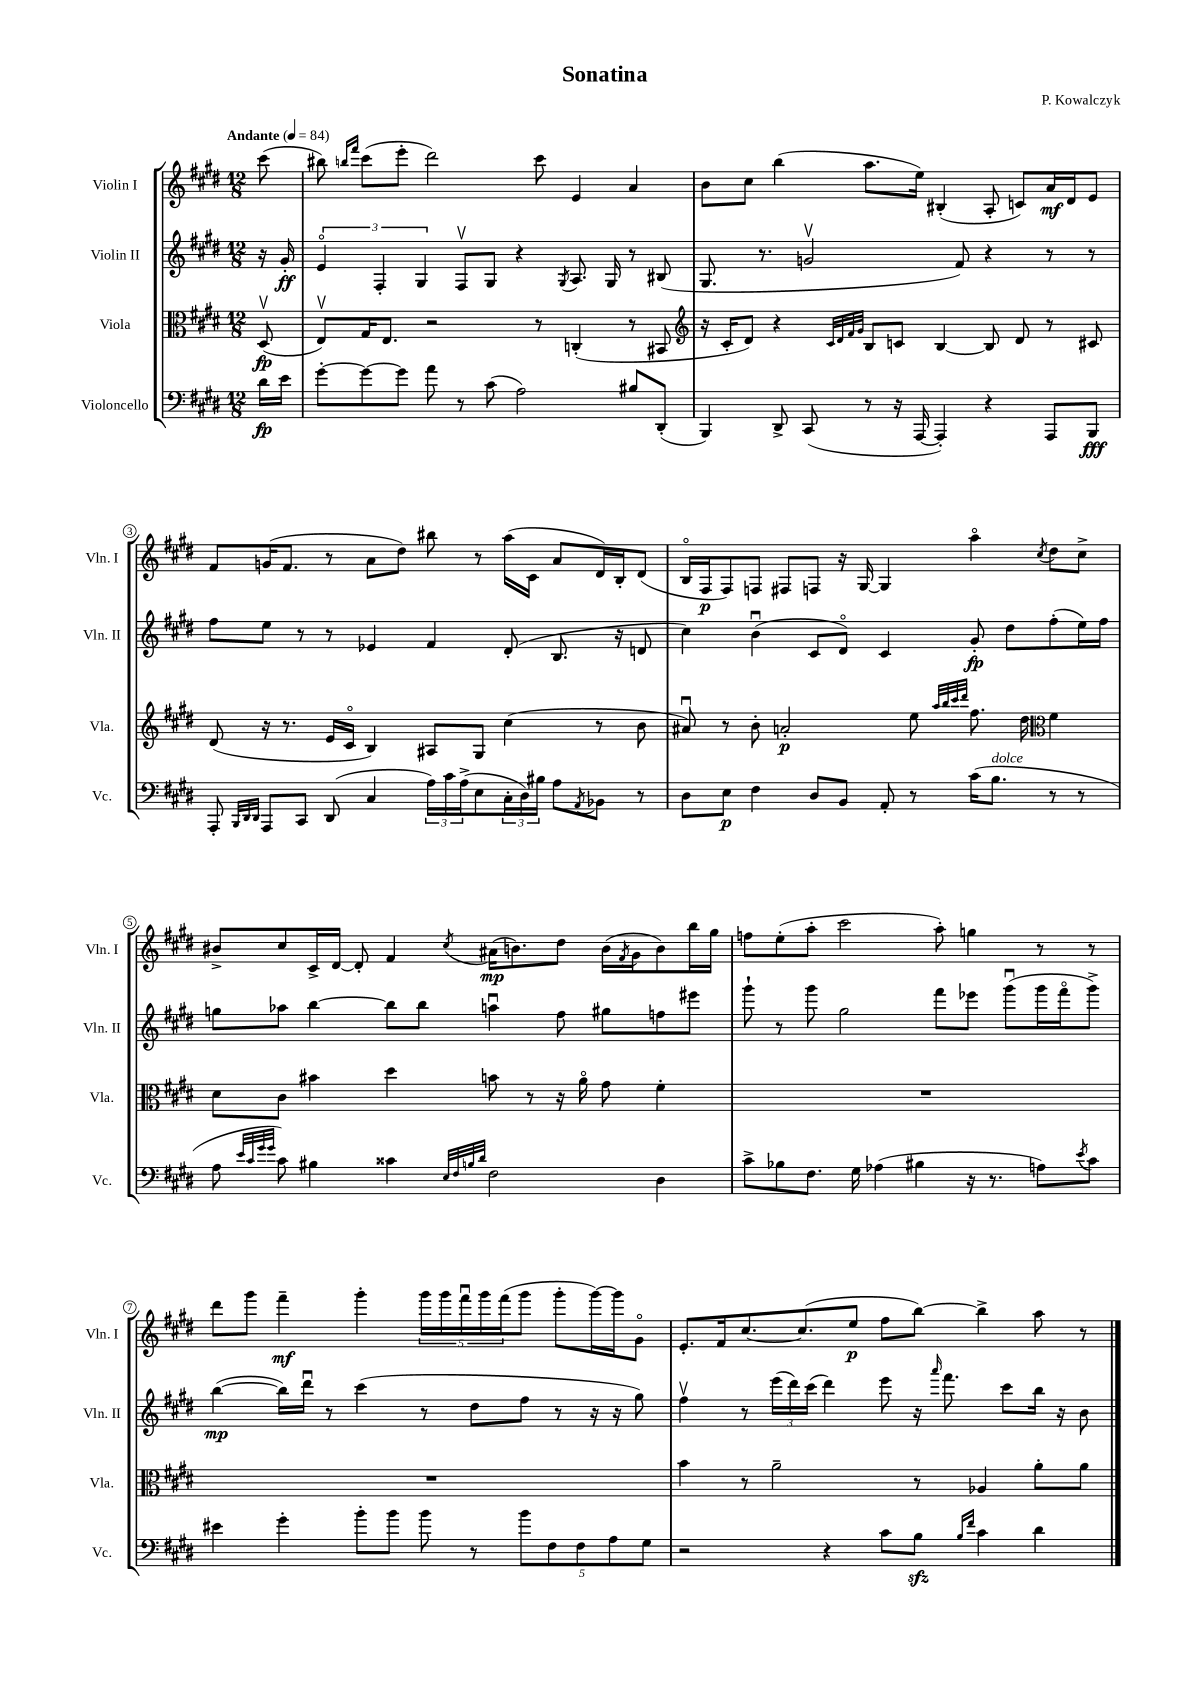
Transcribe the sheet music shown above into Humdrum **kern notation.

**kern	**kern	**kern	**kern
*staff4	*staff3	*staff2	*staff1
*clefF4	*clefC3	*clefG2	*clefG2
*k[f#c#g#d#]	*k[f#c#g#d#]	*k[f#c#g#d#]	*k[f#c#g#d#]
*M12/8	*M12/8	*M12/8	*M12/8
*MM84	*MM84	*MM84	*MM84
16d#	(8D#v	16r	(8ccc#
16e	.	16g#'	.
=	=	=	=
[8g#'	8Ev)	6eo	8bb#)
.	.	.	16qqbb
.	.	.	16qqfff#
8g#_	16G#	.	(8ccc#
.	.	6F#'	.
.	8.E	.	.
8g#]	.	.	8eee'
.	.	6G#	.
8a	2r	.	2ddd#)
8r	.	8F#v	.
(8c#	.	8G#	.
2A)	.	4r	.
.	8r	.	8ccc#
.	.	8qG#	.
.	(4C'	8.A	4e
.	.	16G#	.
8B#	8r	8r	4a
(8DD#'	8BB#	(8B#	.
=	=	=	=
*	*clefG2	*	*
4BBB)	16r	8.G#	8b
.	16c#'	.	.
.	8d#)	.	8cc#
.	.	8.r	.
8DD#^	4r	.	(4bb
(8CC#	.	2gv	.
.	32qqc#	.	.
.	32qqd#	.	.
.	32qqf#	.	.
.	32qqg#	.	.
8r	8B	.	8.aa
16r	8c	.	.
[16AAA	.	.	16ee)
4AAA'])	[4B	.	(4B#'
.	.	8f#)	.
4r	8B]	4r	8A'
.	8d#	.	8c)
8AAA	8r	8r	16a
.	.	.	16d#
8BBB	8c#	8r	8e
=	=	=	=
8AAA'	(8d#	8ff#	8f#
32qqBBB	.	.	.
32qqDD#	.	.	.
32qqDD#	.	.	.
8AAA	16r	8ee	(16g
.	8.r	.	8.f#
8CC#	.	8r	.
(8DD#	16e	8r	8r
.	16c#o	.	.
4C#	4B)	4e-	8a
.	.	.	8dd#)
24A)	8A#	4f#	8bb#
24c#	.	.	.
(24A^	.	.	.
8E	8G#	.	8r
24C#'	(4cc#	(8d#'	(16aa
24D#)	.	.	.
.	.	.	16c#
24B#	.	.	.
8A	.	8.B	8a
8qAA	.	.	.
8BB-	8r	.	16d#)
.	.	16r	16B'
8r	8b	8d	(8d#
=	=	=	=
8D#	8a#u)	4cc#)	16Bo
.	.	.	16F#
8E	8r	.	8F#)
4F#	8b'	(4bu	8F
.	2a'	.	8F#
8D#	.	8c#	8F
8BB	.	8d#o)	16r
.	.	.	[16G#
8AA'	.	4c#	4G#]
8r	8ee	.	.
.	32qqaa	.	.
.	32qqbb	.	.
.	32qqccc#	.	.
.	32qqddd#	.	.
(16c#	8.ff#	8g#'	4aao
8.B	.	.	.
.	.	8dd#	.
.	16dd#	.	.
*	*clefC3	*	*
.	.	.	8qcc#
8r	4f#	(8ff#'	8dd#
8r	.	16ee)	8cc#^
.	.	16ff#	.
=	=	=	=
8A	8d#	8gg	8b#^
32qqe	.	.	.
32qqc#	.	.	.
32qqg#	.	.	.
32qqg#	.	.	.
8c#)	8c#	8aa-	8cc#
4B#	4b#	[4bb	16c#^
.	.	.	[16d#
.	.	.	8d#']
4c##	4dd#	8bb]	4f#
.	.	8bb	.
32qqE	.	.	.
32qqF#	.	.	.
32qqB	.	.	.
32qqd#	.	.	8qcc#
2F#	8b	4aau	(16a#
.	.	.	8.b)
.	8r	.	.
.	16r	8ff#	8dd#
.	16ao	.	.
.	8g#	8gg#	(16b
.	.	.	8qf#
.	.	.	16g#
4D#	4f#'	8ff	8b)
.	.	8eee#	16bb
.	.	.	16gg#
=	=	=	=
8c#^	1.r	8ggg#`	8ff
8B-	.	8r	(8ee'
8.F#	.	8ggg#	8aa'
.	.	2gg#	2ccc#
16G#	.	.	.
(4A-	.	.	.
4B#	.	.	.
.	.	8fff#	8aa')
16r	.	8eee-	4gg
8.r	.	.	.
.	.	(8ggg#u	.
8A)	.	16ggg#	8r
.	.	16fff#o	.
8qe	.	.	.
8c#	.	8ggg#^)	8r
=	=	=	=
4e#	1.r	([4bb	8ddd#
.	.	.	8ggg#
4g#'	.	16bb])	4fff#~
.	.	16ddd#u	.
.	.	8r	.
8b'	.	(4ccc#	4ggg#'
8b	.	.	.
8b	.	8r	20ggg#
.	.	.	20ggg#
.	.	.	20fff#u
8r	.	8dd#	.
.	.	.	20ggg#
.	.	.	(20fff#
10b	.	8ff#	8ggg#
10F#	.	.	.
.	.	8r	8ggg#'
10F#	.	.	.
.	.	16r	[16ggg#)
10A	.	.	.
.	.	16r	16ggg#]
.	.	8gg#)	8g#o
10G#	.	.	.
=	=	=	=
2r	4b	4ff#v	8.e'
.	.	.	16f#
.	8r	8r	[8.cc#
.	2a~	(24eee	.
.	.	24ddd#)	.
.	.	.	(8.cc#]
.	.	(24ccc#	.
4r	.	4ddd#)	.
.	.	.	8ee
8c#	.	8eee	8ff#
8B	8r	16r	[8bb)
.	.	16qqaaa	.
.	.	8.fff#	.
16qqB	.	.	.
16qqf#	.	.	.
4c#	4A-	.	4bb^]
.	.	8ccc#	.
4d#	8a'	16bb	8aa
.	.	16r	.
.	8a	8b	8r
==	==	==	==
*-	*-	*-	*-
